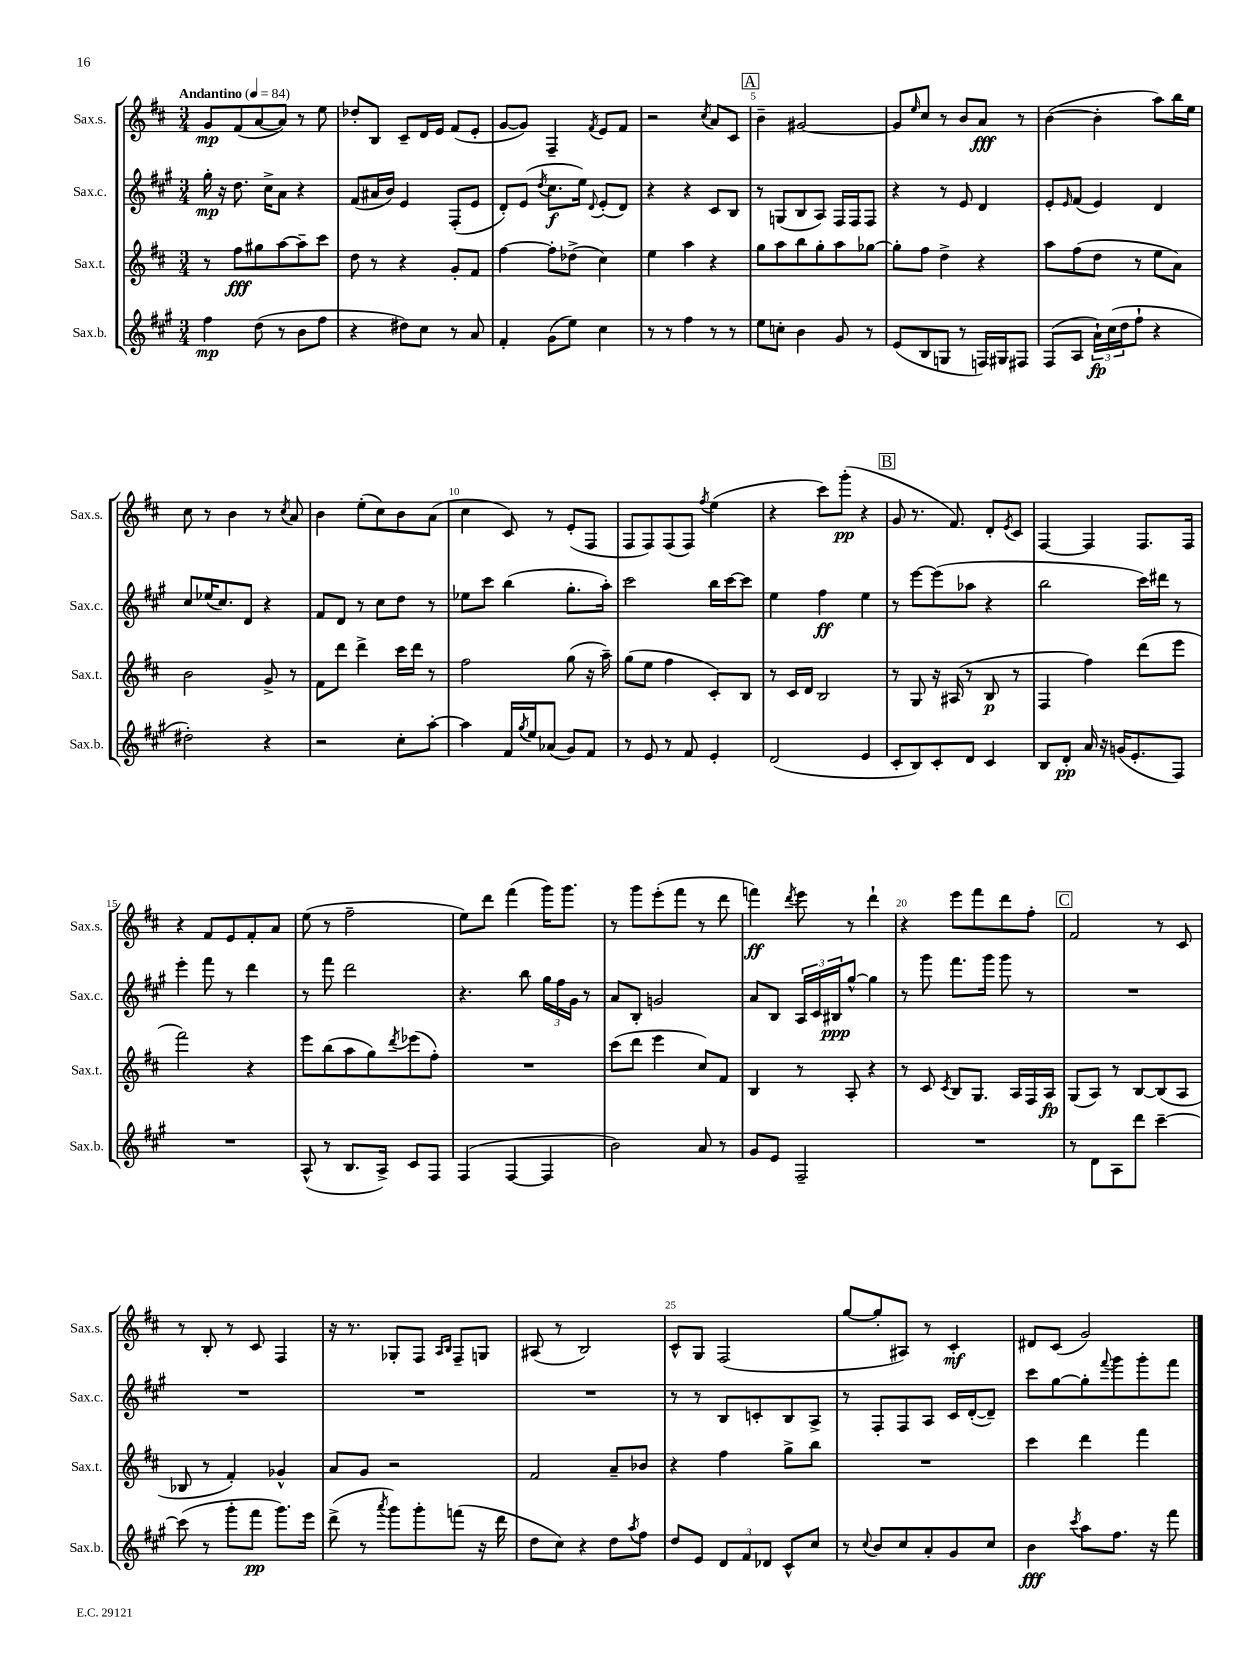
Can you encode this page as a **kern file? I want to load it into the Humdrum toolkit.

**kern	**kern	**kern	**kern
*staff4	*staff3	*staff2	*staff1
*clefG2	*clefG2	*clefG2	*clefG2
*k[f#c#g#]	*k[f#c#]	*k[f#c#g#]	*k[f#c#]
*M3/4	*M3/4	*M3/4	*M3/4
*MM84	*MM84	*MM84	*MM84
4ff#\	8r	16gg#'\	8g/L
.	.	16r	.
.	8ff#\L	8.dd\	(8f#/
(8dd\	8gg#\	.	[8a/
.	.	16cc#^\LK	.
8r	[8aa\	8a\J	8a/]J)
8b\L	8aa~\]	4r	8r
8ff#\J	8ccc#\J	.	8ee\
=	=	=	=
4r	8dd\	(8f#/L	8dd-'/L
.	8r	16a#/L	8B/J
.	.	16b/JJ)	.
8dd#\L)	4r	4e/	8c#~/L
8cc#\J	.	.	16d/L
.	.	.	16e/JJ
8r	8g'/L	(8F#'/L	(8f#/L
8a/	8f#/J	8e/J	8e'/J
=	=	=	=
4f#'/	[4ff#\	8d'/L)	[8g/L
.	.	(8e/J	8g/]J)
.	.	8qdd/	.
(8g#\L	8ff#'\]L	8.cc#\L	4F#~/
8ee\J)	(8dd-^\J	.	.
.	.	16ee\Jk)	.
.	.	8qqd/	8qf#/
4cc#\	4cc#\)	(8e'/L	8e/L
.	.	8d/J)	8f#/J
=	=	=	=
8r	4ee\	4r	2r
8r	.	.	.
4ff#\	4aa\	4r	.
.	.	.	8qcc#/
8r	4r	8c#/L	8a/L
8r	.	8B/J	8c#/J
=	=	=	=
8ee\L	8gg\L	8r	4b~\
8cc'\J	8aa\	(8G/L	.
4b\	8bb\	8B/	[2g#/
.	8gg'\	8A/J)	.
8g#/	8aa\	16F#/LL	.
.	.	16F#/J	.
8r	[8gg-\J	8F#/J	.
=	=	=	=
(8e/L	8gg-'\]L	4r	8g#/]L
.	.	.	16qqee/
8B/	8ff#\J	.	8cc#/J
8G/J	4dd^\	8r	8r
8r	.	8e/	8b/L
16F/LL)	4r	4d/	8a/J
16G#/J	.	.	.
8F#/J	.	.	8r
=	=	=	=
(8F#/L	8aa\L	8e'/L	([4b\
.	.	16qqe/	.
8A/J	(8ff#\	(8f#/J	.
24a`\LL)	8dd\J	4e/)	4b'\]
(24cc#\	.	.	.
24dd\J	.	.	.
8ff#`\J	8r	.	.
4r	8ee\L	4d/	8aa\L)
.	8a\J)	.	16bb\L
.	.	.	16ee\JJ
=	=	=	=
2dd#'\)	2b\	8cc#/L	8cc#\
.	.	(16ee-/K	8r
.	.	8.cc#/)	.
.	.	.	4b\
.	.	8d/J	.
4r	8g^/	4r	8r
.	.	.	8qcc#/
.	8r	.	8a/
=	=	=	=
2r	8f#\L	8f#/L	4b\
.	8ddd\J	8d/J	.
.	4ddd^\	8r	(8ee'\L
.	.	8cc#\L	8cc#\)
8cc#'\L	16ccc#\LL	8dd\J	8b\
.	16ddd\JJ	.	.
[8aa'\J	8r	8r	(8a\J
=	=	=	=
4aa\]	2ff#\	8ee-\L	4cc#\
.	.	8ccc#\J	.
16f#/LL	.	(4bb\	8c#/)
8qgg#/	.	.	.
16ee/J	.	.	.
(8a-/J	.	.	8r
8g#/L)	(8gg\	8.gg#'\L	(8e'/L
8f#/J	16r	.	8F#/J
.	16aa~\)	16aa'\Jk)	.
=	=	=	=
8r	(8gg\L	2ccc#\	8F#/L
8e/	8ee\J	.	8F#/)
8r	4ff#\	.	(8F#/
8f#/	.	.	8F#/J)
.	.	.	8qff#/
4e'/	8c#'/L)	16bb\LL	(4ee\
.	.	[16ccc#\J	.
.	8B/J	8ccc#\]J	.
=	=	=	=
(2d/	8r	4ee\	4r
.	16c#/LL	.	.
.	16d/JJ	.	.
.	2B/	4ff#\	8ccc#\L)
.	.	.	(8ggg'\J
4e/	.	4ee\	4r
=	=	=	=
8c#'/L	8r	8r	8g/
8B/)	8G/	[8eee\L	8.r
8c#'/	16r	(8eee\]	.
.	(16A#/	.	8.f#/)
8d/J	8r	8aa-\J	.
4c#/	8B/	4r	8d'/L
.	.	.	8qe/
.	8r	.	8c#/J
=	=	=	=
8B/L	4F#/	2bb\	[4F#/
8d'/J	.	.	.
16a/	4ff#\)	.	4F#/]
16r	.	.	.
(16g/LK	.	.	.
8.e'/	.	.	.
.	(8ddd\L	16ccc#\LL)	8.F#/L
.	.	16ddd#\JJ	.
8F#/J)	8eee\J	8r	.
.	.	.	16F#/Jk
=	=	=	=
2.r	2fff#\)	4eee'\	4r
.	.	8fff#\	8f#/L
.	.	8r	8e/
.	4r	4ddd\	8f#'/
.	.	.	8a/J
=	=	=	=
(8A^^/	8eee\L	8r	(8ee\
8r	(8bb\	8fff#\	8r
8.B/L	8aa\	2ddd\	2ff#~\
.	8gg\)	.	.
16A^/Jk)	.	.	.
.	8qddd/	.	.
8c#/L	(8eee-\	.	.
8F#/J	8ff#'\J)	.	.
=	=	=	=
(4F#/	2.r	4.r	8ee\L)
.	.	.	8ddd\J
[4F#/	.	.	(4fff#\
.	.	8bb\	.
4F#/]	.	24gg#\LL	16ggg\LK)
.	.	24ff#\	.
.	.	.	8.ggg\J
.	.	24g#\JJ	.
.	.	8r	.
=	=	=	=
2b\)	(8ccc#\L	8a/L	8r
.	8ddd\J	8B'/J	8ggg\L
.	4eee\	2g/	(8eee'\
.	.	.	8fff#\J
8a/	8cc#/L)	.	8r
8r	8f#/J	.	8ddd\
=	=	=	=
8g#/L	4B/	8a/L	4fff\)
8e/J	.	8B/J	.
.	.	.	8qddd/
2F#~/	8r	24A/LL	8eee\
.	.	24c#/	.
.	.	24B#/J	.
.	8A'/	[8gg#^^/J	8r
.	4r	4gg#\]	4ddd`\
=	=	=	=
2.r	8r	8r	4r
.	8c#/	8ggg#\	.
.	8qc#/	.	.
.	8B/L	8.fff#\L	8eee\L
.	8.G/J	.	8fff#\
.	.	16ggg#\Jk	.
.	.	8ggg#\	8ddd\
.	16A/LL	.	.
.	16F#/	8r	8ff#'\J
.	16A/JJ	.	.
=	=	=	=
8r	(8G/L	2.r	2f#/
8d\L	8A/J)	.	.
8A\	8r	.	.
8ddd\J	[8B/L	.	.
[4ccc#~\	(8B/]	.	8r
.	8A/J	.	8c#/
=	=	=	=
(8ccc#\]	8B-/	2.r	8r
8r	8r	.	8B'/
8ggg#'\L	4f#'/)	.	8r
8fff#\J	.	.	8c#/
8.ggg#\L)	4g-^^/	.	4F#/
16eee\Jk	.	.	.
=	=	=	=
(8ddd^\	8a/L	2.r	16r
.	.	.	8.r
8r	8g/J	.	.
8qaaa/	.	.	.
8ggg#\L)	2r	.	8G-'/L
8ggg#'\	.	.	8F#/J
.	.	.	16qqA/LL
.	.	.	16qqB/JJ
(8fff\J	.	.	8F#~/L
16r	.	.	8G/J
16ddd\	.	.	.
=	=	=	=
8dd\L	2f#/	2.r	(8A#/
8cc#\J)	.	.	8r
4r	.	.	2B/)
8dd\L	8a~/L	.	.
8qaa/	.	.	.
8ff#\J	8b-/J	.	.
=	=	=	=
8dd/L	4r	8r	8c#^^/L
8e/J	.	8r	8G/J
12d/L	4ff#\	8B/L	(2F#/
12f#/	.	.	.
.	.	8c'/	.
12d-/J	.	.	.
8c#^^/L	8gg^\L	8B/	.
8cc#/J	8bb\J	8A^/J	.
=	=	=	=
8r	2.r	8r	[8gg/L
8qqcc#/	.	.	.
8b/L	.	8F#'/L	8gg'/]
8cc#/	.	8F#/	8A#/J)
8a'/	.	8A/J	8r
8g#/	.	16c#/LL	4c#'/
.	.	([16d'/J	.
8cc#/J	.	8d~/]J)	.
=	=	=	=
4b\	4ccc#\	8ccc#\L	8d#/L
.	.	[8gg#\	(8c#/J
8qccc#/	.	.	.
8aa\L	4ddd\	8gg#'\]	2g/)
.	.	8qqfff#/	.
8.ff#\J	.	8ggg#\	.
.	4fff#\	8ggg#'\	.
16r	.	.	.
8fff#\	.	8fff#\J	.
==	==	==	==
*-	*-	*-	*-
